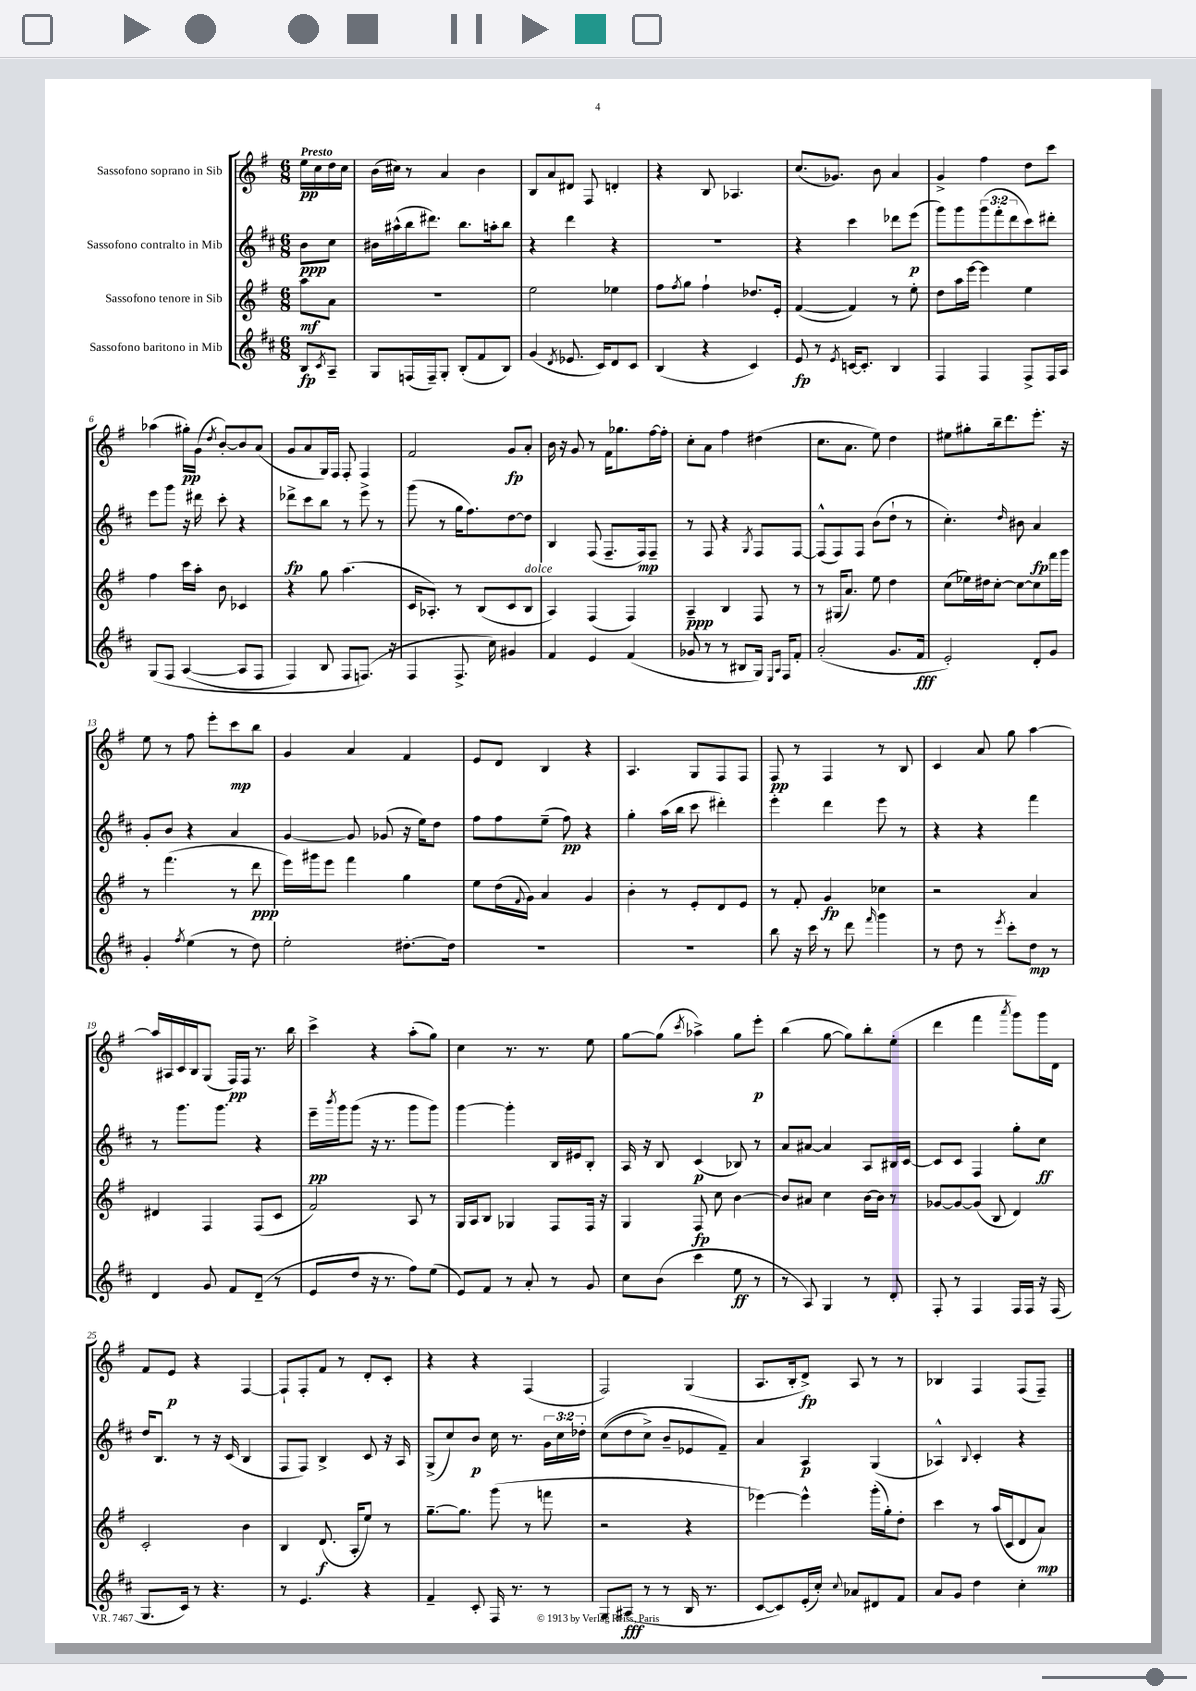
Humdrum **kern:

**kern	**kern	**kern	**kern
*staff4	*staff3	*staff2	*staff1
*clefG2	*clefG2	*clefG2	*clefG2
*k[f#c#]	*k[f#]	*k[f#c#]	*k[f#]
*M6/8	*M6/8	*M6/8	*M6/8
8B	8aa	8b	16ee
.	.	.	16cc
8qc#	.	.	.
8A~	8a	8cc#	16dd
.	.	.	16cc
=	=	=	=
8G	2.r	16b#	(16b
.	.	(16aa#^^	16cc#)
(16F	.	16bb	8r
16F~)	.	8.ddd#)	.
8G'	.	.	4a
(8B'	.	8.bb	.
8f#	.	.	4b
.	.	16aa'	.
8B)	.	8bb	.
=	=	=	=
(4g	2ee	4r	8B
.	.	.	8a
8qd	.	.	.
8.e-	.	4ddd	8d#
.	.	.	8F#
16c#)	.	.	.
8d	4ee-	4r	4d'
8c#	.	.	.
=	=	=	=
(4B	8ff#	2.r	4r
.	8qff#	.	.
.	8gg	.	.
4r	4ff#`	.	8B
.	.	.	4.A-
4c#)	8.dd-	.	.
.	16e'	.	.
=	=	=	=
8e	([4f#	4r	(8.cc
8r	.	.	.
.	.	.	8.g-)
8qe	.	.	.
[16c	4f#])	4ccc#	.
8.c']	.	.	.
.	.	.	8b
4B	8r	8ddd-	4a
.	8ee'	(8eee	.
=	=	=	=
4F#	8dd	8ggg)	4g^
.	16aa	8ggg	.
.	[16eee	.	.
4F#	4eee]	(12ggg	4ff#
.	.	12fff#'	.
.	.	12ddd	.
8F#^	4ee	8ccc#)	8dd
16F#	.	8ddd#'	8ccc
16A	.	.	.
=	=	=	=
&(8G	4ff#	8eee	(4aa-
8F#	.	8ggg	.
([4A	16ccc	16r	16gg#')
.	16aa'	16ddd#	(16g
.	.	.	8qdd
.	8b	8ccc#'	[8b')
8A]	4c-	4r	8b]
8F#	.	.	(8a
=	=	=	=
4F#)	4r	8ddd-^	8g
.	.	8ccc#	8a
8B	8gg	8bb	16G)
.	.	.	16F#
8F#	(4.aa	8r	8F#'
(8.F&)	.	8eee^	4F#
.	.	8r	.
16r	.	.	.
=	=	=	=
4F#	16c	(8ggg	2f#
.	8.A-')	.	.
.	.	8r	.
8.F#^	8r	16gg	.
.	.	8.ff#)	.
.	(8B	.	.
16cc#)	.	.	.
4g#	8c	[8dd	8g
.	8B	8dd]	8a'
=	=	=	=
4f#	4A)	4B	16b
.	.	.	16r
.	.	.	8g
4e	(4F#	(8F#	8r
.	.	8.F#~	16f#
.	.	.	8.gg-
(4f#	4F#)	.	.
.	.	16F#)	.
.	.	8F#~	[16ff#
.	.	.	16ff#']
=	=	=	=
8g-	4A~	8r	8cc'
8r	.	8F#	8a
8r	4B	4r	4ff#
8B#	.	.	.
.	.	8qG	.
16G)	8F#	8F#	(4dd#
16qqE	.	.	.
16qqA	.	.	.
16F#	.	.	.
8f#'	8r	[8F#	.
=	=	=	=
(2a'	8r	(8F#^^]	8.cc
.	(16G#	8F#)	.
.	8.a)	.	8.a
.	.	8F#	.
.	8ee	(8b	8ee)
8.g	4dd	8dd`	4dd
.	.	8r	.
16f#	.	.	.
=	=	=	=
2e')	(8cc	4.cc#')	8ee#
.	16ee-)	.	8gg#'
.	16dd#	.	.
.	[8cc'	.	16bb~
.	.	.	8.ddd
.	.	16qqdd	.
.	8cc_	8b#	.
8d'	8cc]	4a	8.eee'
8g	16fff#	.	.
.	16ggg	.	16r
=	=	=	=
4g'	8r	8g'	8ee
.	(4.fff#	8b	8r
8qff#	.	.	.
(4ee	.	4r	8ff#
.	.	.	8eee'
8r	8r	4a	8ccc
8dd)	8ddd	.	8bb
=	=	=	=
2ee'	16eee)	[4g	4g
.	16ggg#	.	.
.	8eee	.	.
.	4fff#	8g]	4a
.	.	(8g-	.
[8.dd#'	4gg	16r	4f#
.	.	16ee)	.
.	.	8dd	.
16dd#]	.	.	.
=	=	=	=
2.r	8ee	8ff#	8e
.	(16dd	8ff#	8d
.	8qqf#	.	.
.	16g)	.	.
.	4a	(8ee~	4B
.	.	8ff#)	.
.	4g	4r	4r
=	=	=	=
2.r	4b'	4gg'	4.A
.	8r	(16aa	.
.	.	16bb	.
.	8e'	8ccc#	8G
.	8d	4ddd#')	8F#
.	8e	.	8F#
=	=	=	=
8bb	8r	4eee'	8F#
16r	8f#'	.	8r
16ccc#	.	.	.
8r	4g	4ddd	4F#
8ddd	.	.	.
16qqfff#	.	.	.
4ggg	4cc-	8eee	8r
.	.	8r	8B
=	=	=	=
8r	2r	4r	4c
8dd	.	.	.
8r	.	4r	8a
8qeee	.	.	.
8ccc#'	.	.	8gg
8dd	4a	4fff#	[4aa
8r	.	.	.
=	=	=	=
4d	4d#	8r	16aa]
.	.	.	16A#
.	.	8.ggg	16c
.	.	.	16B
8g	4F#	.	(8G
.	.	8.ggg	.
8f#	.	.	16F#)
.	.	.	16F#
(8d~	(8F#	4r	8.r
8r	8c	.	.
.	.	.	16bb
=	=	=	=
8e	2f#)	16eee~	4ccc^
.	.	8qbbb	.
.	.	16ggg	.
8dd	.	(8ggg	.
16r	.	16r	4r
8.r	.	8.r	.
8ff#)	8A	8ggg	(8aa'
(8ee	8r	8ggg)	8gg)
=	=	=	=
8e)	16G	[4ggg	4cc
.	16A	.	.
8f#	8B	.	.
8r	4G-	4ggg']	8.r
8a'	.	.	.
.	.	.	8.r
8r	8F#	16B	.
.	.	16e#	.
8g	16F#	8B'	8ee
.	16r	.	.
=	=	=	=
8cc#	4G	16A	[8gg
.	.	16r	.
(8b	.	8B	(8gg]
.	.	.	8qccc
4ccc#	8F#	(4c#	4aa-^)
.	8cc	.	.
8ee	[4b	8B-)	8gg
8r	.	8r	8eee'
=	=	=	=
8r	8b]	8a	(4bb
8A)	8a#	[8a#	.
4G	4cc	4a#]	[8gg
.	.	.	8gg])
8r	[16b	8A	8bb'
.	16b]	.	.
8d'	8r	16B#	(8ee'
.	.	[16c#	.
=	=	=	=
8F#'	[8g-	8c#]	4ddd
8r	8g-_	8c#	.
4F#	(8g-]	4F#	4fff#
.	8B	.	.
.	.	.	8qaaa
16F#	4d)	8gg'	8ggg)
16F#	.	.	.
16r	.	8cc#	16ggg
(16F#	.	.	16d
=	=	=	=
8.G	2c'	16dd	8f#
.	.	8.B	.
.	.	.	8e
16c#)	.	.	.
8r	.	8r	4r
4.r	.	16r	.
.	.	(16c#	.
.	4b	4B	[4F#
=	=	=	=
8r	4B	8F#	8F#`]
4.e	.	8F#)	8F#'
.	(8.d	4B^	8f#
.	.	.	8r
.	16A'	.	.
4r	8ee)	8c#	8d'
.	8r	16r	8c'
.	.	16A	.
=	=	=	=
4f#~	[8.gg~	(8G^	4r
.	.	8cc#)	.
.	8.gg]	.	.
8c#'	.	8b	4r
16F#	(8ggg	16cc#	.
8.r	.	8.r	.
.	8r	.	(4F#
8r	8fff	24g	.
.	.	24cc#	.
.	.	24dd-'	.
=	=	=	=
8G	2r	&((8cc#	2F#)
(8A#	.	8dd	.
8r	.	8cc#^)	.
8r	.	8b~	.
16B	4r	8e-	(4G
8.r	.	.	.
.	.	8f#~&)	.
=	=	=	=
[8c#	[4eee-)	4a	8.A
8c#])	.	.	.
.	.	.	16B'
(16e'	4eee-^^]	4A	8d^)
16cc#')	.	.	.
8qqcc#	.	.	.
8a-	.	.	8A
8d#	(16ggg'	(4G	8r
.	16gg')	.	.
8f#	8dd'	.	8r
=	=	=	=
8a	4ccc	4A-^^)	4B-
8g	.	.	.
.	.	8qqB	.
4dd	8r	4c#'	4F#
.	(16aa	.	.
.	16c	.	.
4cc#'	8d	4r	(8F#
.	8a)	.	8F#~)
==	==	==	==
*-	*-	*-	*-
